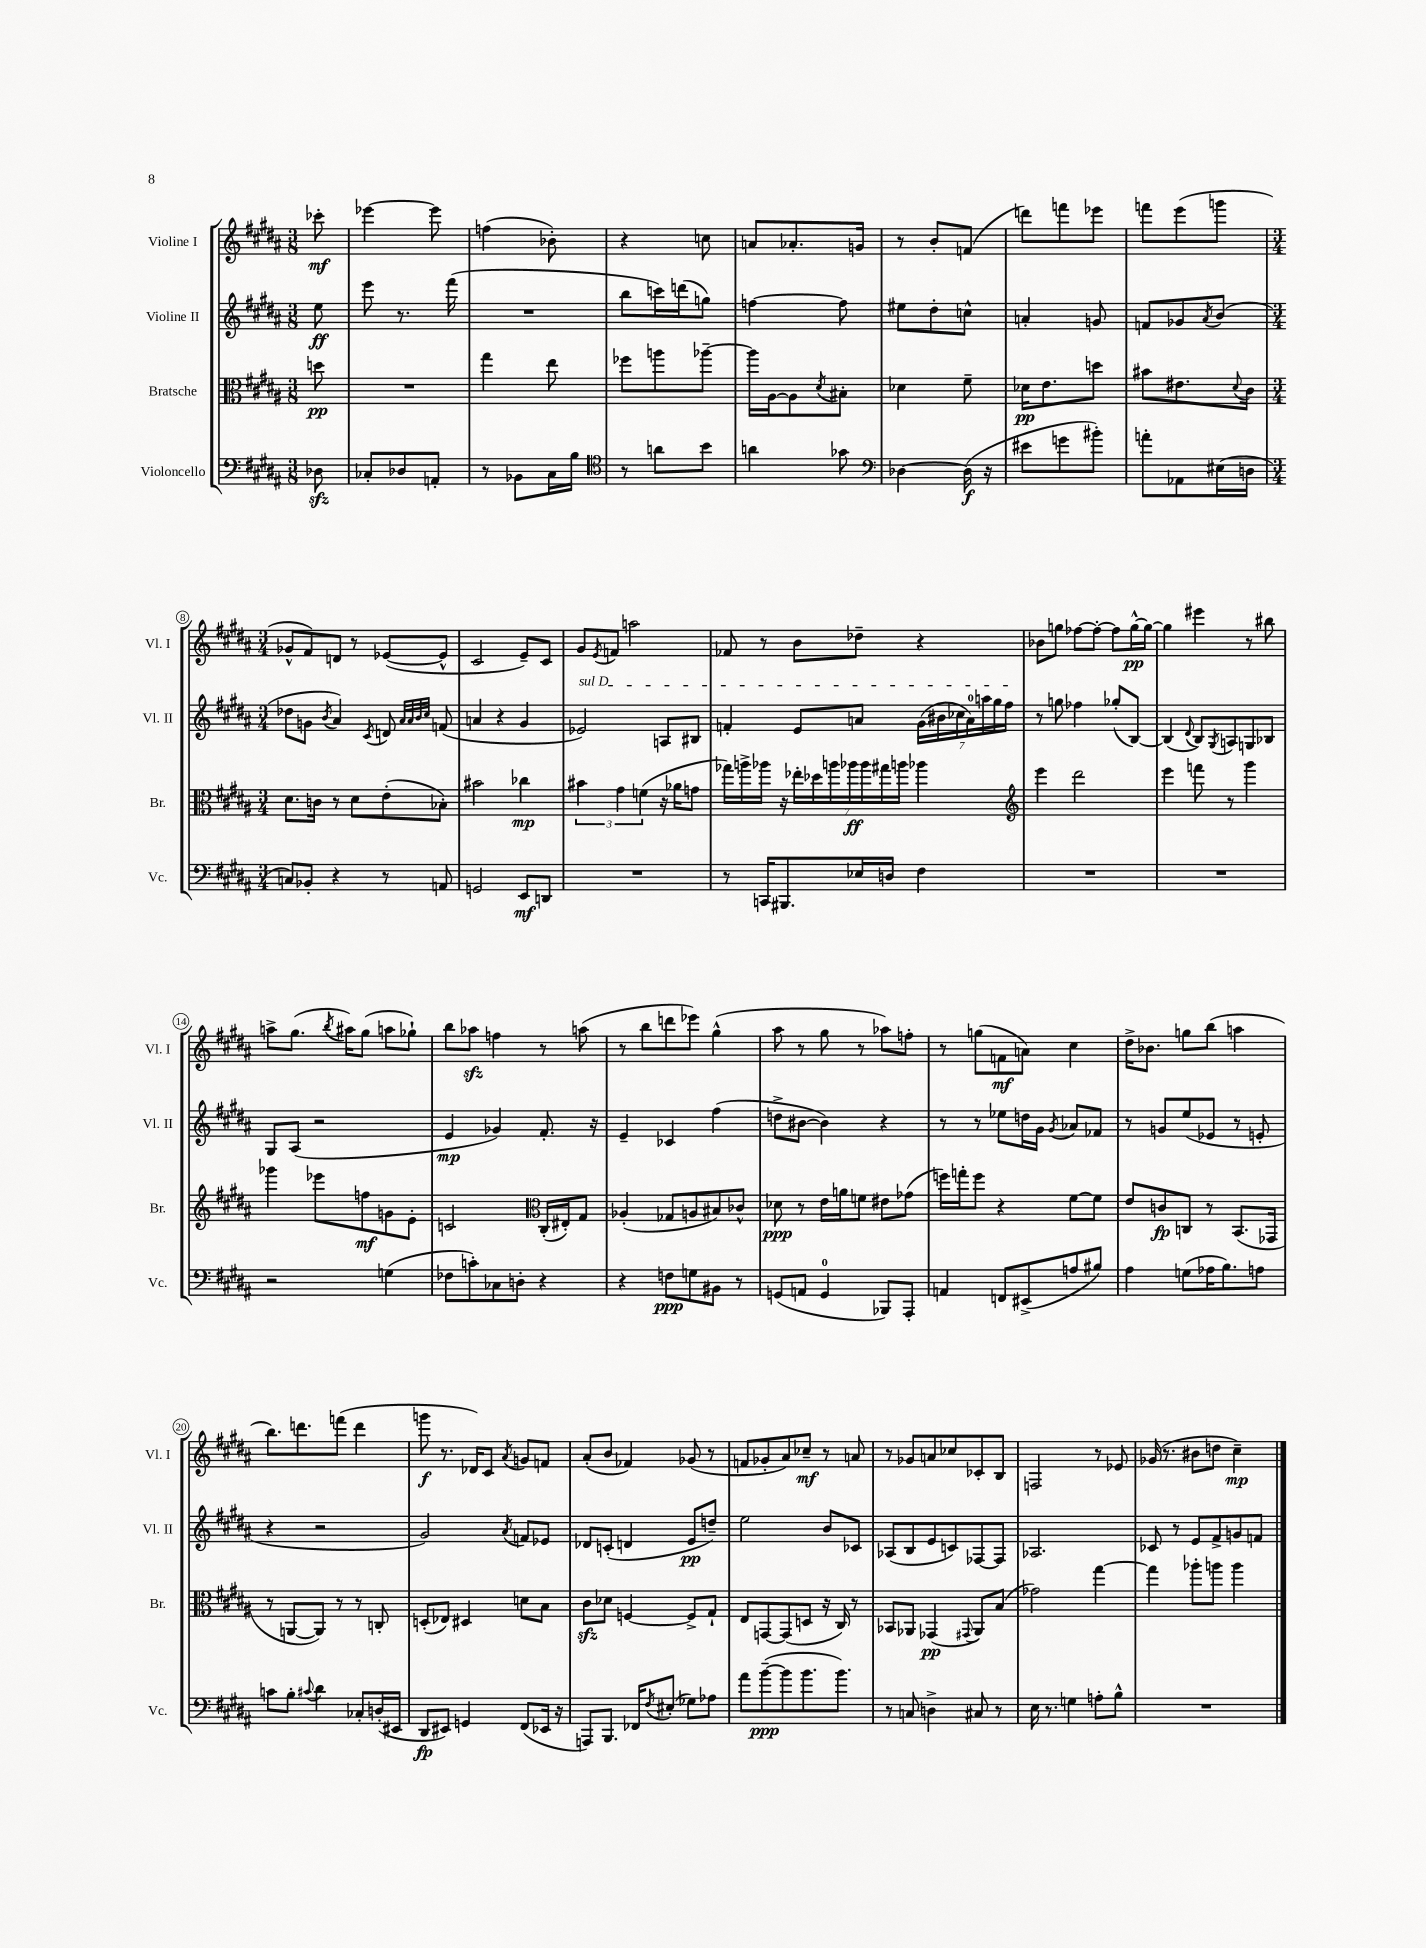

**kern	**dynam	**kern	**dynam	**kern	**dynam	**kern	**dynam
*part4	*part4	*part3	*part3	*part2	*part2	*part1	*part1
*staff4	*staff4	*staff3	*staff3	*staff2	*staff2	*staff1	*staff1
*I"Violoncello	*	*I"Bratsche	*	*I"Violine II	*	*I"Violine I	*
*I'Vc.	*	*I'Br.	*	*I'Vl. II	*	*I'Vl. I	*
*clefF4	*	*clefC3	*	*clefG2	*	*clefG2	*
*k[f#c#g#d#a#]	*	*k[f#c#g#d#a#]	*	*k[f#c#g#d#a#]	*	*k[f#c#g#d#a#]	*
*M3/8	*	*M3/8	*	*M3/8	*	*M3/8	*
=	=	=	=	=	=	=	=
8D-Xzz\	.	8ddn\	pp	8ee\	ff	8ccc-X'\	mf
=1	=1	=1	=1	=1	=1	=1	=1
8C-X'/L	.	4.r	.	8eee\	.	[4eee-X\	.
8D-X/	.	.	.	8.r	.	.	.
8AAn'/J	.	.	.	.	.	8eee-\]	.
.	.	.	.	(16fff#\	.	.	.
=2	=2	=2	=2	=2	=2	=2	=2
8r	.	4gg#\	.	4.r	.	(4ffn\	.
8BB-X\L	.	.	.	.	.	.	.
16C#\L	.	8ee\	.	.	.	8b-X'\)	.
16B\JJ	.	.	.	.	.	.	.
=3	=3	=3	=3	=3	=3	=3	=3
*clefC4	*	*	*	*	*	*	*
8r	.	8ff-X\L	.	8bb\L	.	4r	.
8an\L	.	8aan\	.	16cccn\L)	.	.	.
.	.	.	.	(16dddn\J	.	.	.
8b\J	.	[8aa-X~\J	.	8ggn\J)	.	8ccn\	.
=4	=4	=4	=4	=4	=4	=4	=4
4an\	.	16aa-\LL]	.	[4ffn\	.	8an/L	.
.	.	[16A#\J	.	.	.	.	.
.	.	8A#\]	.	.	.	8.a-X'/	.
.	.	8qd#/	.	.	.	.	.
8g-X\	.	8B#X'\J	.	8ff\]	.	.	.
.	.	.	.	.	.	16gn/Jk	.
=5	=5	=5	=5	=5	=5	=5	=5
*clefF4	*	*	*	*	*	*	*
[4D-X\	.	4d-X\	.	8ee#X\L	.	8r	.
.	.	.	.	8dd#'\	.	8b'/L	.
(16D-\]	f	8f#~\	.	8ccn^^\J	.	(8fn/J	.
16r	.	.	.	.	.	.	.
=6	=6	=6	=6	=6	=6	=6	=6
8e#X\L	.	16d-X\KL	pp	4an'/	.	8dddn\L)	.
.	.	8.e\	.	.	.	.	.
8gn\	.	.	.	.	.	8fffn\	.
8b#X'\J)	.	8ddn\J	.	8gn/	.	8eee-X\J	.
=7	=7	=7	=7	=7	=7	=7	=7
8an'\L	.	8b#X\L	.	8fn/L	.	8fffn\L	.
8AA-X\	.	8.e#X\	.	8g-X/	.	(8eee\	.
.	.	.	.	8qa#/	.	.	.
(16E#X\L	.	.	.	(8b/J	.	8gggn\J	.
.	.	8qqd#/	.	.	.	.	.
16Dn\JJ	.	16c#\Jk	.	.	.	.	.
!!LO:LB:g=z
=8	=8	=8	=8	=8	=8	=8	=8
*M3/4	*	*M3/4	*	*M3/4	*	*M3/4	*
8Cn/L)	.	8.d#\L	.	8dd-X\L	.	8g-X^^/L	.
8BB-X'/J	.	.	.	8gn\J	.	8f#/)	.
.	.	16cn\Jk	.	.	.	.	.
.	.	.	.	8qb/	.	.	.
4r	.	8r	.	4a#/)	.	8dn/J	.
.	.	8d#\L	.	.	.	8r	.
.	.	.	.	8qc#/	.	.	.
8r	.	(8e'\	.	8dn/	.	([8e-X/L	.
.	.	.	.	32qqa#/LLL	.	.	.
.	.	.	.	32qqa#/	.	.	.
.	.	.	.	32qqb/	.	.	.
.	.	.	.	32qqcc#/JJJ	.	.	.
8AAn/	.	8B-X'\J)	.	(8fn/	.	8e-^^/J]	.
=9	=9	=9	=9	=9	=9	=9	=9
2GGn/	.	2b#X\	.	4an/	.	2c#/	.
.	.	.	.	4r	.	.	.
8EE/L	mf	4cc-X\	mp	4g#/	.	8e~/L)	.
8DDn/J	.	.	.	.	.	8c#/J	.
=10	=10	=10	=10	=10	=10	=10	=10
!	!	!	!	!LO:TX:a:i:t=sul D	!	!	!
2.r	.	6b#X\	.	2e-X/)	.	8g#/L	.
.	.	.	.	.	.	8qe/	.
.	.	.	.	.	.	8fn/J	.
.	.	6g#\	.	.	.	.	.
.	.	.	.	.	.	2aan\	.
.	.	(6fn\	.	.	.	.	.
.	.	16r	.	8An/L	.	.	.
.	.	16a-X\KL	.	.	.	.	.
.	.	8gn\J	.	8B#X/J	.	.	.
=11	=11	=11	=11	=11	=11	=11	=11
8r	.	16gg-X\LL)	.	4fn'/	.	8f-X/	.
.	.	16aan^\	.	.	.	.	.
16CCn/KL	.	16aa-X\JJ	.	.	.	8r	.
8.BBB#X/	.	16r	.	.	.	.	.
.	.	28ee-X'\LL	.	8e/L	.	8b\L	.
.	.	28dd-X\	.	.	.	.	.
.	.	28aan\	.	.	.	.	.
.	.	28aa-X\	ff	.	.	.	.
16E-X/L	.	.	.	8an/J	.	8dd-X~\J	.
.	.	28aa-\	.	.	.	.	.
.	.	28gg#X\	.	.	.	.	.
16Dn/JJ	.	.	.	.	.	.	.
.	.	28aan\JJ	.	.	.	.	.
4F#\	.	4aa-X\	.	(28g#\LL	.	4r	.
.	.	.	.	28b#X\	.	.	.
.	.	.	.	28cc-X\	.	.	.
.	.	.	.	28a\)	.	.	.
.	.	.	.	28aan\	.	.	.
.	.	.	.	28gg#\	.	.	.
.	.	.	.	28ff#\JJ	.	.	.
=12	=12	=12	=12	=12	=12	=12	=12
*	*	*clefG2	*	*	*	*	*
2.r	.	4eee\	.	8r	.	8b-X\L	.
.	.	.	.	8ggn\	.	8ggn\J	.
.	.	2ddd#\	.	4ff-X\	.	[8ff-X\L	.
.	.	.	.	.	.	8ff-'\J_	.
.	.	.	.	(8gg-X'/L	.	8ff-\L]	.
.	.	.	.	[8B/J)	.	[16gg^^\L	pp
.	.	.	.	.	.	16gg\JJ_	.
=13	=13	=13	=13	=13	=13	=13	=13
2.r	.	4eee\	.	(4B/]	.	4gg\]	.
.	.	.	.	8qqd#/	.	.	.
.	.	8fffn\	.	8B/L)	.	4eee#X\	.
.	.	.	.	8qG#/	.	.	.
.	.	8r	.	8An/	.	.	.
.	.	4ggg#\	.	8Gn/	.	8r	.
.	.	.	.	8B-X/J	.	8bb#X\	.
!!LO:LB:g=z
=14	=14	=14	=14	=14	=14	=14	=14
2r	.	4ggg-X\	.	8G#/L	.	8aan^\L	.
.	.	.	.	(8A#/J	.	(8.gg#\J	.
.	.	8eee-X\L	.	2r	.	.	.
.	.	.	.	.	.	8qbb/	.
.	.	.	.	.	.	16aa#X\KL)	.
.	.	8ffn\	mf	.	.	(8gg#\J	.
(4Gn\	.	8gn\	.	.	.	8aan\L	.
.	.	8e'\J	.	.	.	8gg-X`\J)	.
=15	=15	=15	=15	=15	=15	=15	=15
8F-X\L	.	2cn/	.	4e/	mp	8bb\L	.
8cn'\)	.	.	.	.	.	8aa-Xzz\J	.
8C-X\	.	.	.	4g-X/)	.	4ffn\	.
8Dn'\J	.	.	.	.	.	.	.
*	*	*clefC3	*	*	*	*	*
4r	.	(16C#'/LL	.	8.f#'/	.	8r	.
.	.	16E#X'/J)	.	.	.	.	.
.	.	8G#/J	.	.	.	(8aan\	.
.	.	.	.	16r	.	.	.
=16	=16	=16	=16	=16	=16	=16	=16
4r	.	(4A-X'/	.	4e~/	.	8r	.
.	.	.	.	.	.	8bb\L	.
8Fn\L	ppp	8G-X/L	.	4c-X/	.	8dddn\	.
8Gn\	.	8An/	.	.	.	8eee-X\J)	.
8BB#X\J	.	8B#X/)	.	(4ff#\	.	(4gg#^^\	.
8r	.	8c-X^^/J	.	.	.	.	.
=17	=17	=17	=17	=17	=17	=17	=17
(8GGn/L	.	8d-X\	ppp	8ddn^\L	.	8aa#\	.
8AAn/J	.	8r	.	[8b#X\J	.	8r	.
4GG/	.	16e\LL	.	4b#\])	.	8gg#\	.
.	.	16an\J	.	.	.	.	.
.	.	8fn\J	.	.	.	8r	.
8BBB-X/L)	.	8e#X\L	.	4r	.	8aa-X\L)	.
8AAA#'/J	.	(8g-X\J	.	.	.	8ffn'\J	.
=18	=18	=18	=18	=18	=18	=18	=18
4AAn/	.	16ffn\LL)	.	8r	.	8r	.
.	.	16ggn'\J	.	.	.	.	.
.	.	8ff\J	.	8r	.	(8ggn\L	.
8FFn/L	.	4r	.	8ee-X\L	.	8fn\	mf
(8EE#X^/	.	.	.	16ddn\L	.	8an\J)	.
.	.	.	.	16g#\JJ	.	.	.
.	.	.	.	8qg#/	.	.	.
8An/	.	[8f#\L	.	8a-X/L	.	4cc#\	.
8B#X/J)	.	8f#\J]	.	8f-X/J	.	.	.
=19	=19	=19	=19	=19	=19	=19	=19
4A#\	.	8e/L	.	8r	.	16dd#^\KL	.
.	.	.	.	.	.	8.b-X\J	.
.	.	8cn/	fp	8gn/L	.	.	.
(8Gn\L	.	8Cn/J	.	(8ee/	.	8ggn\L	.
16A-X\K	.	8r	.	8e-X/J	.	(8bb\J	.
8.B\)	.	.	.	.	.	.	.
.	.	(8.BB/L	.	8r	.	4aan\	.
8An\J	.	.	.	8en'/	.	.	.
.	.	16GG-X/Jk	.	.	.	.	.
!!LO:LB:g=z
=20	=20	=20	=20	=20	=20	=20	=20
8cn\L	.	8r	.	4r	.	8.bb\L)	.
8B'\J	.	[8AAn/L	.	.	.	.	.
.	.	.	.	.	.	8.dddn\	.
8qqc#X/	.	.	.	.	.	.	.
4d#\	.	8AA/J])	.	2r	.	.	.
.	.	8r	.	.	.	(8fffn\J	.
8C-X'/L	.	8r	.	.	.	4ddd\	.
(16Dn'/L	.	8Cn'/	.	.	.	.	.
16EE#X/JJ	.	.	.	.	.	.	.
=21	=21	=21	=21	=21	=21	=21	=21
8DD#/L	fp	(8Dn'/L	.	2g#/)	.	8gggn\	f
8EE#X/J)	.	8E-X/J)	.	.	.	8.r	.
4GGn/	.	4D#X/	.	.	.	.	.
.	.	.	.	.	.	16d-X/KL)	.
.	.	.	.	.	.	8c#/J	.
.	.	.	.	8qa#/	.	8qa#/	.
(8FF#/L	.	8dn\L	.	8fn/L	.	8gn/L	.
16EE-X/Jk	.	8B\J	.	8e-X/J	.	8fn/J	.
16r	.	.	.	.	.	.	.
=22	=22	=22	=22	=22	=22	=22	=22
8AAAn/L)	.	8c#zz\L	.	8d-X/L	.	(8a#'/L	.
8.BBB/J	.	8d-X\J	.	(8cn'/J	.	8b/J	.
.	.	[4Fn/	.	4dn/	.	4f-X/)	.
16FF-X/KL	.	.	.	.	.	.	.
8qF#/	.	.	.	.	.	.	.
(8E#X'/J	.	.	.	.	.	.	.
8G-X\L)	.	8F^/L]	.	8e/L	pp	(8g-X/	.
8A-X\J	.	8G#`/J	.	8ddn~/J)	.	8r	.
=23	=23	=23	=23	=23	=23	=23	=23
8a#\L	.	8E/L	.	2ee\	.	8fn/L	.
([8b~\	ppp	[8GGn/	.	.	.	8g-X'/	.
8b\]	.	(8GG/]	.	.	.	8a#/)	.
8.b\	.	8Dn/J	.	.	.	8cc-X~/J	mf
.	.	16r	.	8b/L	.	8r	.
8.b\J)	.	16C#/)	.	.	.	.	.
.	.	8r	.	8c-X/J	.	8an/	.
=24	=24	=24	=24	=24	=24	=24	=24
8r	.	8BB-X/L	.	(8A-X/L	.	8r	.
8Cn/	.	8AA-X/J	.	8B/	.	8g-X/L	.
4Dn^\	.	(4GG-X/	pp	8e/	.	8an/	.
.	.	.	.	8cn/)	.	8cc-X/	.
.	.	8qqGG#X/	.	.	.	.	.
8C#X/	.	8AA-/L)	.	[8F-X/	.	8c-X'/	.
8r	.	(8B/J	.	8F-/J]	.	8B/J	.
=25	=25	=25	=25	=25	=25	=25	=25
16E\	.	2g-X\)	.	2.A-X/	.	2Fn/	.
8.r	.	.	.	.	.	.	.
4Gn\	.	.	.	.	.	.	.
8An'\L	.	[4gg#\	.	.	.	8r	.
8B^^\J	.	.	.	.	.	8e-X/	.
=26	=26	=26	=26	=26	=26	=26	=26
2.r	.	4gg#\]	.	8c-X/	.	(16g-X/	.
.	.	.	.	.	.	8.r	.
.	.	.	.	8r	.	.	.
.	.	8aa-X'\L	.	8e/L	.	8b#X\L	.
.	.	8aan\J	.	8f#^/	.	8ddn\J	.
.	.	4aa\	.	8gn/	.	4cc#~\)	mp
.	.	.	.	8fn/J	.	.	.
==	==	==	==	==	==	==	==
*-	*-	*-	*-	*-	*-	*-	*-
